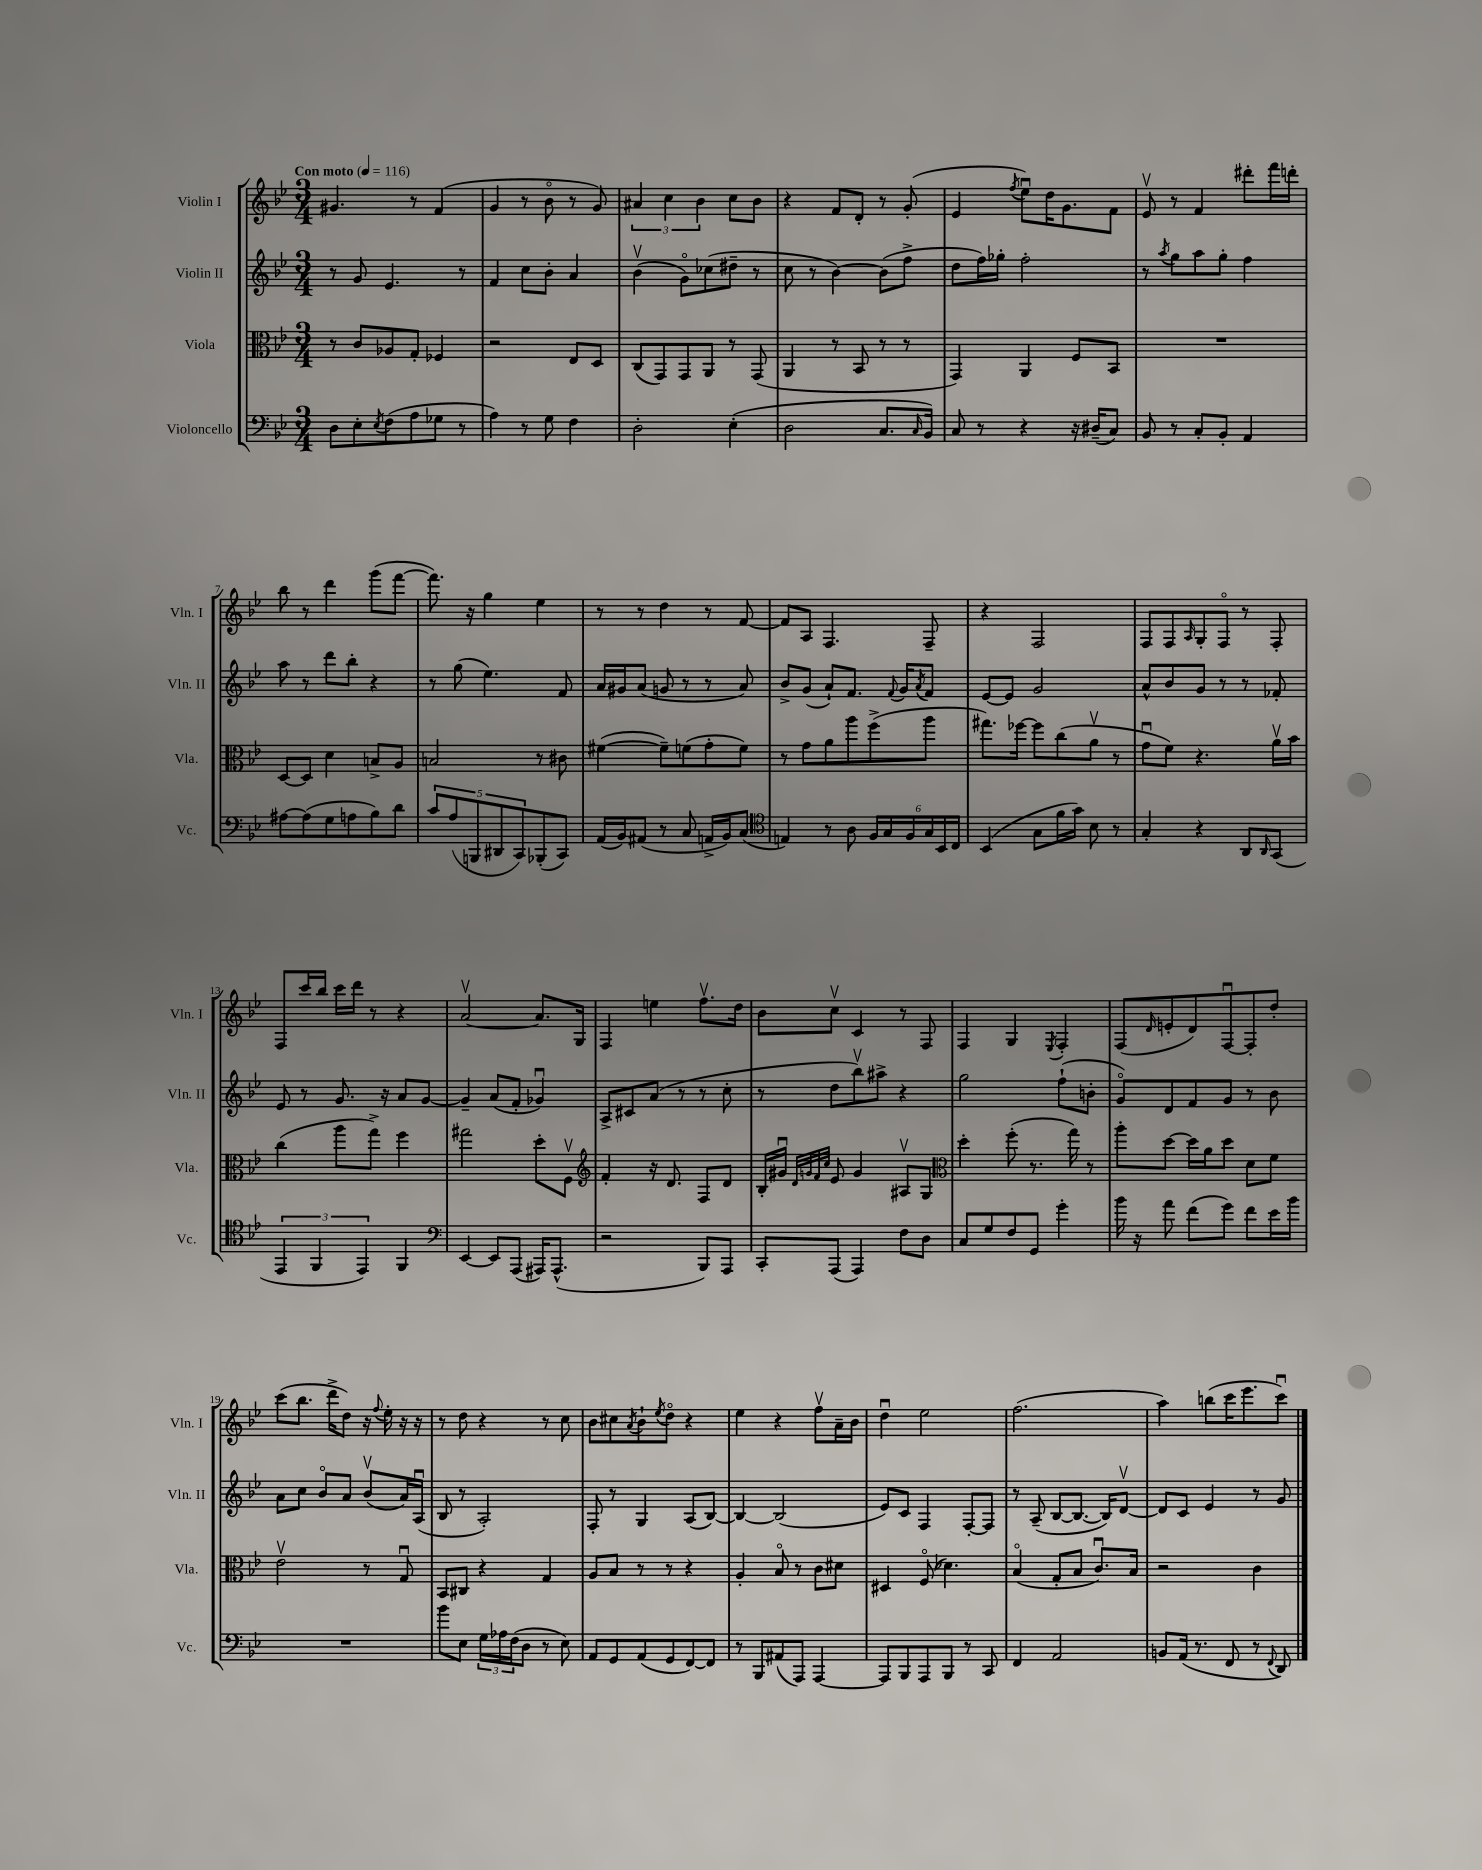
<<
\new StaffGroup <<
\new Staff = "s0" \with { instrumentName = "Violin I" shortInstrumentName = "Vln. I" } {
    \clef treble \key bes \major \numericTimeSignature \time 3/4 \tempo "Con moto" 4 = 116
    gis'4. r8 f'4( |
    g'4 r8 bes'8\flageolet r8 g'8) |
    \tuplet 3/2 { ais'4 c''4 bes'4 } c''8 bes'8 |
    r4 f'8 d'8-. r8 g'8-.( |
    ees'4 \acciaccatura { f''8 } ees''8\downbow) d''16 g'8. f'8 |
    ees'8\upbow r8 f'4 dis'''8-. f'''16 d'''16-. |
    bes''8 r8 d'''4 g'''8( f'''8~ |
    f'''8.) r16 g''4 ees''4 |
    r8 r8 d''4 r8 f'8~ |
    f'8 a8 f4. f8-- |
    r4 f2 |
    f8 f8 \grace { a16 } g8-. f8\flageolet r8 f8-. |
    f8 c'''16 bes''16 c'''16 d'''16 r8 r4 |
    a'2~\upbow a'8. g16 |
    f4 e''4 f''8.\upbow d''16 |
    bes'8 c''8\upbow c'4 r8 f8 |
    f4 g4 \acciaccatura { ees8 } f4-. |
    f8( \grace { d'16 } e'8-. d'8) f8~\downbow f8-. d''8-. |
    c'''8( bes''8. d'''16-> d''8) r16 \appoggiatura { f''8 } ees''16-. r16 r16 |
    r8 d''8 r4 r8 c''8 |
    bes'8 cis''8 \acciaccatura { a'8 } bes'8-! \acciaccatura { ees''8 } d''8\flageolet r4 |
    ees''4 r4 f''8\upbow a'16-- bes'16 |
    d''4\downbow ees''2 |
    f''2.( |
    a''4) b''8( c'''16 ees'''8. c'''8\downbow) \bar "|." |
}
\new Staff = "s1" \with { instrumentName = "Violin II" shortInstrumentName = "Vln. II" } {
    \clef treble \key bes \major \numericTimeSignature \time 3/4
    r8 g'8 ees'4. r8 |
    f'4 c''8 bes'8-. a'4 |
    bes'4\upbow( g'8\flageolet) ces''8( dis''8-- r8 |
    c''8 r8 bes'4~) bes'8( f''8-> |
    d''8 f''16) ges''16-. f''2-. |
    r8 \acciaccatura { a''8 } g''8 a''8 g''8-. f''4 |
    a''8 r8 d'''8 bes''8-. r4 |
    r8 g''8( ees''4.) f'8 |
    a'16 gis'16 a'8( g'8 r8 r8 a'8) |
    bes'8-> g'8( a'8-!) f'8. \appoggiatura { f'8 } g'16 \acciaccatura { a'8 } f'8 |
    ees'8~ ees'8 g'2 |
    a'8-^ bes'8 g'8 r8 r8 fes'8-. |
    ees'8 r8 g'8. r16 a'8 g'8~ |
    g'4-- a'8( f'8-. ges'4\downbow) |
    a8-> cis'8 a'8( r8 r8 c''8-. |
    r8 d''8 bes''8\upbow) ais''8-> r4 |
    g''2 f''8-!( b'8-. |
    g'8\flageolet) d'8 f'8 g'8 r8 bes'8 |
    a'8 c''8 bes'8\flageolet a'8 bes'8\upbow( a'16) a16\downbow( |
    bes8 r8 a2-.) |
    f8-. r8 g4 a8( bes8~) |
    bes4~ bes2( |
    ees'8) c'8 f4 f8~-. f8 |
    r8 a8--( bes8~ bes8.~ bes16) d'8~\upbow |
    d'8 c'8 ees'4 r8 g'8 \bar "|." |
}
\new Staff = "s2" \with { instrumentName = "Viola" shortInstrumentName = "Vla." } {
    \clef alto \key bes \major \numericTimeSignature \time 3/4
    r8 c'8 aes8 g8-. fes4 |
    r2 ees8 d8 |
    c8( g,8) g,8 a,8 r8 g,8( |
    a,4 r8 bes,8 r8 r8 |
    g,4) a,4 f8 bes,8 |
    R2. |
    d8~ d8 d'4 b8-> a8 |
    b2 r8 cis'8 |
    fis'4~( fis'8--) f'8( g'8-. f'8) |
    r8 g'8 a'8 a''8 f''8->( a''8 |
    gis''8.) fes''16~ fes''8 c''8( a'8\upbow r8 |
    g'8\downbow f'8) r4. a'16\upbow bes'16 |
    c''4( a''8 g''8->) f''4 |
    gis''2 d''8-. f8\upbow |
    \clef treble f'4-. r16 d'8. f8 d'8 |
    bes16-. gis'16\downbow \grace { d'32 g'32 f'32 c''32 } ees'8 g'4 ais8\upbow g8 |
    \clef alto d''4-. f''8-.( r8. g''16) r8 |
    a''8-. d''8~ d''16 a'16 d''8 d'8 f'8 |
    ees'2\upbow r8 g8\downbow |
    bes,8 cis8 r4 g4 |
    a8 bes8 r8 r8 r4 |
    a4-. bes8\flageolet r8 c'8 dis'8 |
    dis4 f8\flageolet( des'4.) |
    bes4\flageolet( g8-. bes8 c'8.\downbow) bes16 |
    r2 c'4 \bar "|." |
}
\new Staff = "s3" \with { instrumentName = "Violoncello" shortInstrumentName = "Vc." } {
    \clef bass \key bes \major \numericTimeSignature \time 3/4
    d8 ees8-. \acciaccatura { ees8 } f8( a8 ges8 r8 |
    a4) r8 g8 f4 |
    d2-. ees4-.( |
    d2 c8. \grace { c16 } bes,16) |
    c8 r8 r4 r16 dis16--( c8) |
    bes,8 r8 c8-. bes,8-. a,4 |
    ais8~ ais8( g8 a8 bes8) d'8 |
    \tuplet 5/4 { c'8 a8( b,,8 dis,8 c,8) } bes,,8-.( c,8) |
    a,16( bes,16) ais,8( r8 c8 a,16-> bes,16) c8( |
    \clef tenor e4) r8 a8 \tuplet 6/4 { f16 g16 f16 g16 bes,16 c16 } |
    bes,4( g8 f'16 g'16) bes8 r8 |
    g4-. r4 a,8 \grace { a,16 } g,8( |
    \tuplet 3/2 { ees,4 f,4 ees,4) } f,4 |
    \clef bass ees,4~ ees,8 a,,8( ais,,16) ais,,8.-^( |
    r2 bes,,8) a,,8 |
    c,8-. a,,8( a,,4) f8 d8 |
    c8 g8 f8 g,8 g'4-. |
    bes'16 r16 a'8 f'8( g'8) f'8 ees'16 bes'16 |
    R2. |
    bes'8 ees8 \tuplet 3/2 { g16 aes16 f16( } d8 r8 ees8) |
    a,8 g,8 a,8( g,8 f,8~) f,8 |
    r8 bes,,8 ais,8( a,,8) a,,4~ |
    a,,8 bes,,8 a,,8 bes,,8 r8 c,8 |
    f,4 a,2 |
    b,8 a,16( r8. f,8 r8 \appoggiatura { f,8 } d,8) \bar "|." |
}
>>
>>
